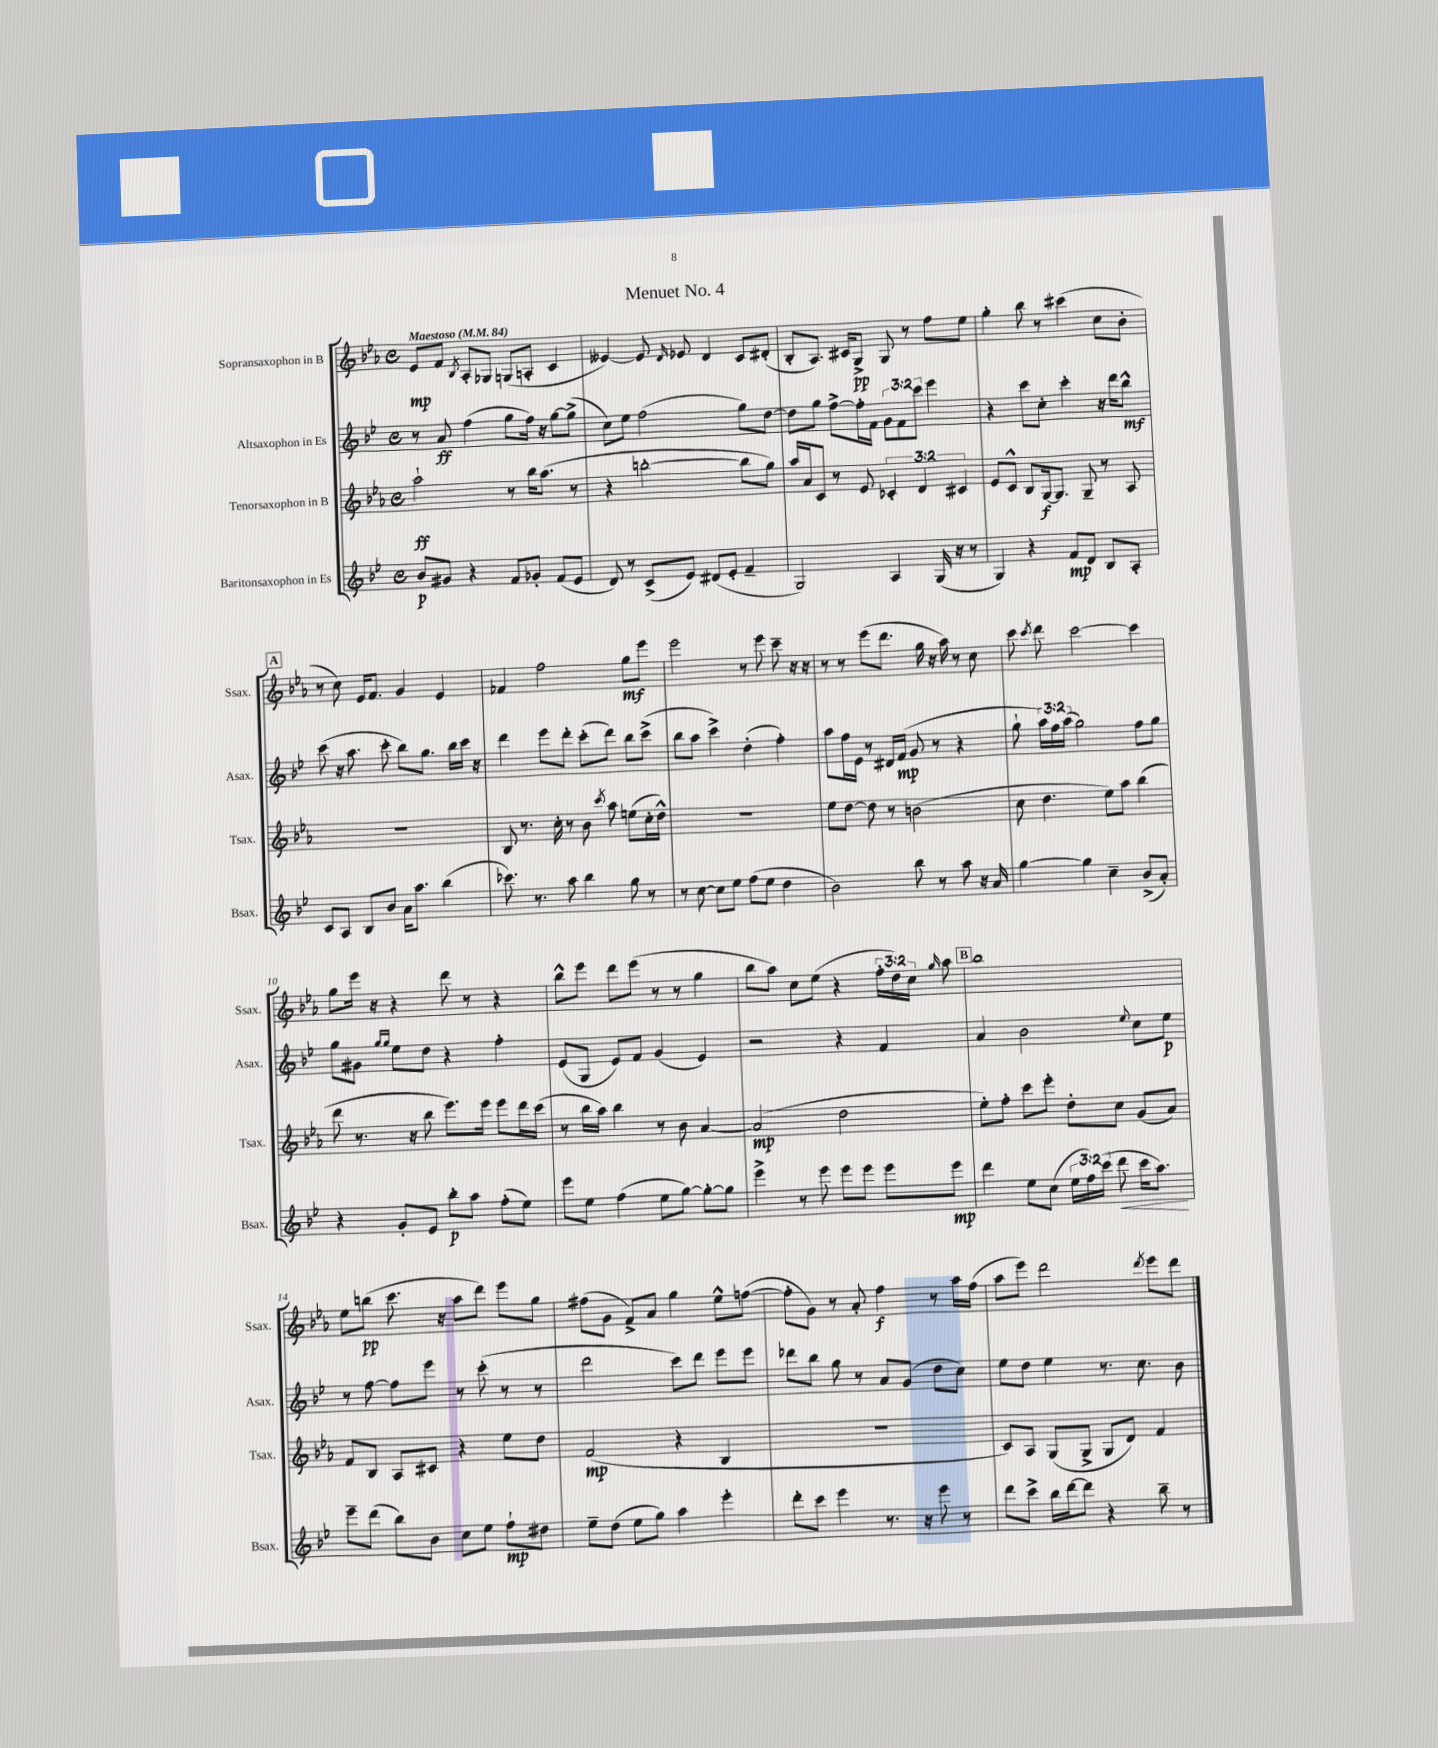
\header { title = "Menuet No. 4" }
<<
\new StaffGroup <<
\new Staff = "s0" \with { instrumentName = "Sopransaxophon in B" shortInstrumentName = "Ssax." } {
    \clef treble \key ees \major \defaultTimeSignature \time 4/4 \override Staff.TupletNumber.text = #tuplet-number::calc-fraction-text \tempo "Maestoso" 4 = 84
    \autoBeamOff ees'8[\mp f'8] \acciaccatura { bes8 } aes8[-. ges8] g8[( a8]-. c'4 |
    eeses'4~) eeses'8 \grace { d'16 } ees'8 d'4 c'8[ dis'8]-.( |
    bes8[-. aes8.]) cis'16[ g8]->\pp g8 r8 f''8[ ees''8] |
    g''4-. bes''8 r8 cis'''4( c''8[ bes'8]-. |
    \mark \markup { \box "A" } r8 c''8) ees'16[ f'8.] g'4 ees'4 |
    fes'4 f''2 g''8[\mf ees'''8] |
    ees'''2 r8 ees'''8 c'''8-- r16 r16 |
    r8 r8 ees'''8[( d'''8.] g''16 r16 aes''16) r8 c''8 |
    c'''8 \acciaccatura { c'''8 } d'''8 c'''2~ c'''4 |
    g''8[ ees'''16] r16 r4 d'''8 r8 r4 |
    bes''8[-^ ees'''8] d'''8[ ees'''8]( r8 r8 g''4 |
    bes''8[ aes''8]) c''8[ ees''8]( r4 \tuplet 3/2 { f''16[-. d''16) c''16] } \grace { g''16 } aes''8 |
    \mark \markup { \box "B" } bes''1 |
    ees''8[ b''8]\pp( c'''8. r16 aes''8[ d'''8]) ees'''8[ g''8] |
    fis''8[( g'8] f'8[->) aes'8] g''4 ees''8[-^ f''8]~( |
    f''8[-. g'8]) r8 aes'8-. f''4\f r8 aes''16[ f''16]( |
    aes''8[ ees'''8]) d'''2 \acciaccatura { d'''8 } ees'''8[ d'''8] \bar "|." |
}
\new Staff = "s1" \with { instrumentName = "Altsaxophon in Es" shortInstrumentName = "Asax." } {
    \clef treble \key bes \major \defaultTimeSignature \time 4/4 \override Staff.TupletNumber.text = #tuplet-number::calc-fraction-text
    \autoBeamOff r8 a'8\ff f''4( g''8[ f''16]) r16 g''8[~ g''8]->( |
    c''8[) ees''8] f''2( g''8[) d''8]~ |
    d''8[ g''8] f''8[~-> f''16-. f'16] \tuplet 3/2 { g'8[ f'8 c'''8] } ees'''4 |
    r4 c'''8[ c''8]-. c'''4-. r16 d'''16[ bes''8]-^\mf |
    \mark \markup { \box "A" } c'''8( r16 a''8. c'''8-. bes''8[) g''8.] bes''16[ c'''16] r16 |
    d'''4 ees'''8[ d'''8]-. c'''8[-.( d'''8]) bes''8[ c'''8]->( |
    bes''8[ a''8] c'''4->) d''4-.( f''4-.) |
    a''8[ f''16 ees'16] r8 dis'16[ f'16]\mp( g'8 r8 r4 |
    g''8-! \tuplet 3/2 { a''16[) f''16 a''16]( } g''2) f''8[ g''8] |
    g''8[ gis'8] \grace { g''16[ g''16] } ees''8[ d''8] r4 f''4-. |
    ees'8[( g8] ees'8[) f'8] g'4( ees'4) |
    r2 r4 f'4 |
    \mark \markup { \box "B" } a'4 bes'2 \appoggiatura { ees''8 } c''8[ ees''8]\p |
    r8 f''8~ f''8[ ees'''8] r8 c'''8-.( r8 r8 |
    d'''2 c'''8[) d'''8] ees'''8[ ees'''8] |
    des'''8[ bes''8] g''8 r8 a'8[ g'8]( d''8[ c''8]) |
    ees''8[ d''8] ees''4 r8. c''8. bes'8 \bar "|." |
}
\new Staff = "s2" \with { instrumentName = "Tenorsaxophon in B" shortInstrumentName = "Tsax." } {
    \clef treble \key ees \major \defaultTimeSignature \time 4/4 \override Staff.TupletNumber.text = #tuplet-number::calc-fraction-text
    \autoBeamOff aes''2-!\ff r8 bes''16[ aes''8.]( r8 |
    r4 b''2~-. b''8[ g''8]) |
    aes''16[ aes'16 c'8] r8 ees'8 \tuplet 3/2 { ces'4-. d'4 cis'4 } |
    ees'8[ c'8]-^ bes8[ g16~\f g8.] g8-- r8 aes8 |
    \mark \markup { \box "A" } r1 |
    bes8 r8. c''16-. r8 bes'8 \acciaccatura { c'''8 } aes''8 e''8[( c''16-. d''16]-^) |
    R1 |
    ees''8[ d''8]~ d''8 r8 b'2( |
    c''8 d''4. ees''8[) aes''8] bes''4( |
    d'''8 r8. r16 bes''8 ees'''8.[) ees'''16] ees'''8[ d'''16 c'''16]( |
    r8 bes''16[ aes''16]) bes''4 r8 bes'8 aes'4~ |
    aes'2\mp( d''2 |
    \mark \markup { \box "B" } ees''8[-.) f''8]-. c'''8[ ees'''8]-. d''8[-. c''8] g'8[( aes'8]) |
    f'8[ bes8] aes8[ cis'8] r4 ees''8[ d''8] |
    f'2\mp( r4 bes4 |
    R1 |
    c'8[) aes8] g8[( g8]-> g8[ d'8]) f'4 \bar "|." |
}
\new Staff = "s3" \with { instrumentName = "Baritonsaxophon in Es" shortInstrumentName = "Bsax." } {
    \clef treble \key bes \major \defaultTimeSignature \time 4/4 \override Staff.TupletNumber.text = #tuplet-number::calc-fraction-text
    \autoBeamOff bes'8[\p gis'8] r4 f'8[ ges'8]-. f'8[( ees'8] |
    d'8) r8 c'8[->( ees'8]) dis'8[( ees'8]-. f'4-- |
    g2) a4 g16( r16 r8 |
    g4) r4 f'8[\mp d'8] bes8[ a8]-. |
    \mark \markup { \box "A" } c'8[ a8] bes8[ bes'8] a'16[ a''8.] bes''4( |
    ces'''8.) r8. a''8 bes''4 g''8 r8 |
    r8 c''8~ c''8[ ees''8] f''8[( ees''8] d''4 |
    bes'2) bes''8 r8 a''8 r16 a'16 |
    g''4~ g''4 c''4-- bes'8[->( a'8]-.) |
    r4 g'8[-. ees'8] bes''8[-.\p a''8] f''8[-.( ees''8]) |
    ees'''8[ ees''8] f''4( ees''8[ g''8]~) g''8[~-. g''8] |
    ees'''4-> r8 ees'''8 ees'''8[ ees'''8] ees'''8[ ees'''8]\mp |
    \mark \markup { \box "B" } d'''4 ees''8[ c''8]( \tuplet 3/2 { ees''16[ f''16) c'''16]( } d'''8\< c'''16[ a''8.]\!) |
    ees'''8[-- d'''8]( bes''8[) bes'8] c''8[ ees''8] f''8[-!\mp dis''8] |
    ees''8[-- d''8]( ees''8[ g''8]) a''4 ees'''4-. |
    d'''8[-. c'''8] ees'''4 r8. r16 ees'''8 r8 |
    d'''8[ c'''8]-> bes''16[ d'''16~ d'''8] r4 bes''8-- r8 \bar "|." |
}
>>
>>
